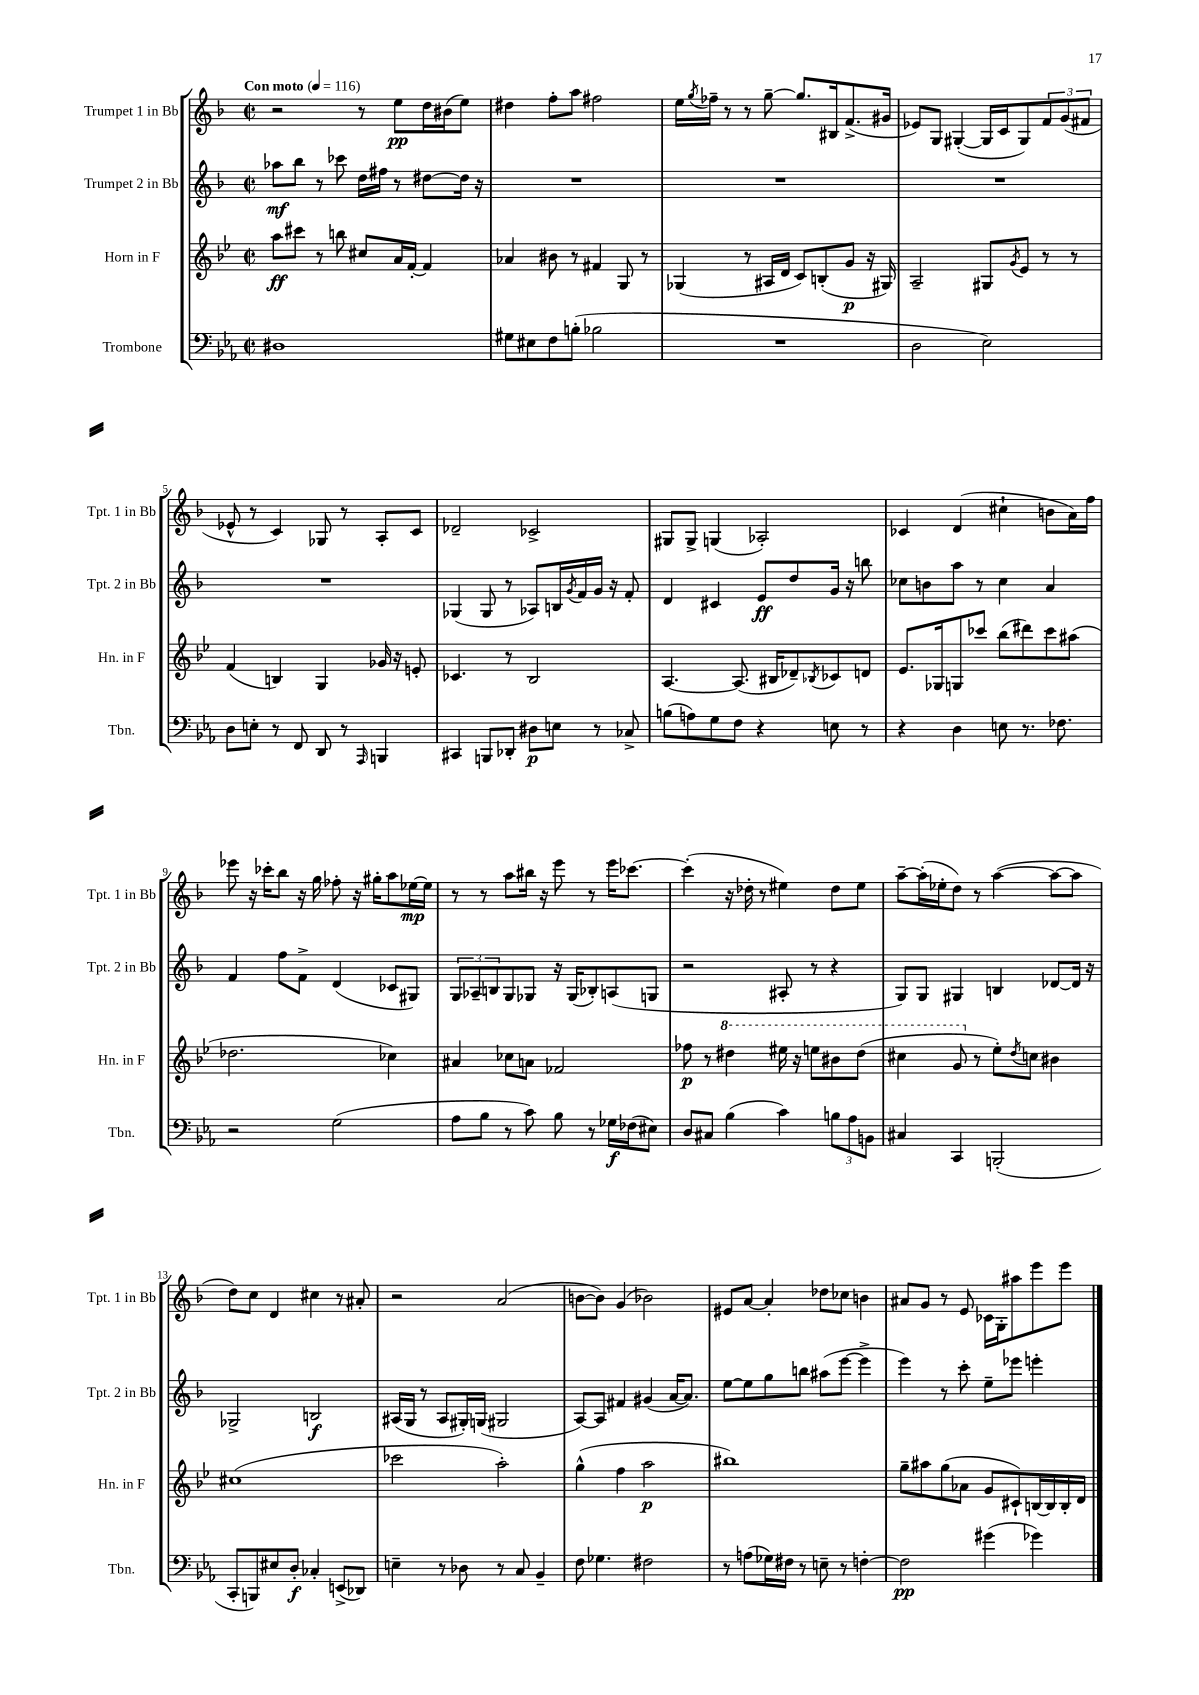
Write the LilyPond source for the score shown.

<<
\new StaffGroup <<
\new Staff = "s0" \with { instrumentName = "Trumpet 1 in Bb" shortInstrumentName = "Tpt. 1 in Bb" } {
    \clef treble \key f \major \defaultTimeSignature \time 2/2 \tempo "Con moto" 4 = 116
    r2 r8 e''8\pp d''16 bis'16( e''8) |
    dis''4 f''8-. a''8 fis''2 |
    e''16 \acciaccatura { g''8 } fes''16-- r8 r8 g''8~-- g''8. bis16 f'8.->( gis'16 |
    ees'8) g8 gis4~-.( gis16 c'16 gis8) \tuplet 3/2 { f'8 g'8( fis'8 } |
    ees'8-^ r8 c'4) ges8 r8 a8-. c'8 |
    des'2-- ces'2-> |
    gis8 gis8-> g4( aes2-.) |
    ces'4 d'4( cis''4-! b'8 a'16) f''16 |
    ees'''8 r16 ces'''16-. bes''8 r16 g''16 fes''8-. r16 gis''16-. a''8 ees''16~\mp ees''16 |
    r8 r8 a''8 bis''16 r16 e'''8 r8 e'''16 ces'''8.~ |
    ces'''4-.( r16 des''16-. r8 eis''4) des''8 eis''8 |
    a''8~-- a''16-.( ees''16-. d''8) r8 a''4~( a''8~ a''8 |
    d''8) c''8 d'4 cis''4 r8 ais'8-. |
    r2 a'2( |
    b'8~ b'8) g'4( bes'2) |
    eis'8 a'8~ a'4-. des''8 ces''8 b'4 |
    ais'8 g'8 r8 e'8 ces'16 g16-. ais''8 e'''8 e'''8 \bar "|." |
}
\new Staff = "s1" \with { instrumentName = "Trumpet 2 in Bb" shortInstrumentName = "Tpt. 2 in Bb" } {
    \clef treble \key f \major \defaultTimeSignature \time 2/2
    aes''8\mf bes''8 r8 ces'''8 d''16 fis''16 r8 dis''8~ dis''16 r16 |
    R1 |
    R1 |
    R1 |
    R1 |
    ges4( ges8 r8 aes8) b16 \acciaccatura { g'8 } f'16 g'16 r16 f'8-. |
    d'4 cis'4 e'8\ff d''8 g'16 r16 b''8 |
    ces''8 b'8 a''8 r8 ces''4 a'4 |
    f'4 f''8 f'8-> d'4( ces'8 gis8) |
    \tuplet 3/2 { g8 aes8-- b8 } g8 ges8 r16 ges16( bes8-.) a8( g8 |
    r2 ais8-. r8 r4 |
    g8) g8 gis4 b4 des'8~ des'16 r16 |
    ges2-> b2\f |
    ais16( g16 r8 ais8 gis16-.) g16( gis2 |
    a8~) a8 fis'4 gis'4( a'16~ a'8.) |
    e''8~ e''8 g''8 b''8 ais''8( e'''8~ e'''4-> |
    e'''4) r8 c'''8-. e''8-- ees'''8 e'''4-. \bar "|." |
}
\new Staff = "s2" \with { instrumentName = "Horn in F" shortInstrumentName = "Hn. in F" } {
    \clef treble \key bes \major \defaultTimeSignature \time 2/2
    a''8\ff cis'''8 r8 b''8 cis''8 a'16 f'16~-. f'4 |
    aes'4 bis'8 r8 fis'4 g8 r8 |
    ges4( r8 ais16 d'16 c'8) b8-.( g'8\p r16 gis16) |
    a2-- gis8 \acciaccatura { g'8 } ees'8 r8 r8 |
    f'4( b4) g4 ges'16 r16 e'8-. |
    ces'4. r8 bes2 |
    a4.~ a8.( bis16 des'8--) \acciaccatura { bes8 } ces'8 d'8 |
    ees'8. ges16 g8 ces'''8 bes''8( dis'''8) ces'''8 ais''8( |
    des''2. ces''4) |
    ais'4 ces''8 a'8 fes'2 |
    fes''8\p r8 \ottava #1 dis'''4 eis'''16 r16 e'''8 bis''8 dis'''8( |
    cis'''4 g''8 \ottava #0 r8 ees''8-.) \acciaccatura { d''8 } c''!8 bis'4 |
    cis''1( |
    ces'''2 a''2-.) |
    g''4-^( f''4 a''2\p |
    bis''1) |
    g''8-- ais''8 g''8( aes'8 g'8 cis'8-!) b16~ b16 b16-. d'16 \bar "|." |
}
\new Staff = "s3" \with { instrumentName = "Trombone" shortInstrumentName = "Tbn." } {
    \clef bass \key ees \major \defaultTimeSignature \time 2/2
    dis1 |
    gis8 eis8 f8 b8-.( bes2 |
    R1 |
    d2 ees2) |
    d8 e8-. r8 f,8 d,8 r8 \grace { aes,,16 } b,,4 |
    cis,4 b,,8 des,8-. dis8\p e8 r8 ces8-> |
    b8( a8) g8 f8 r4 e8 r8 |
    r4 d4 e8 r8. fes8. |
    r2 g2( |
    aes8 bes8 r8 c'8) bes8 r8 ges16\f fes16( eis8) |
    d8 cis8 bes4( c'4) \tuplet 3/2 { b8 aes8 b,8 } |
    cis4 c,4 b,,2-.( |
    c,8-. b,,8) eis8 d8-.\f ces4-. e,8->( des,8) |
    e4-- r8 des8 r8 c8 bes,4-- |
    f8 ges4. fis2 |
    r8 a8( ges16) fis16 r8 e8-- r8 f4~-. |
    f2\pp gis'4( ges'4) \bar "|." |
}
>>
>>
